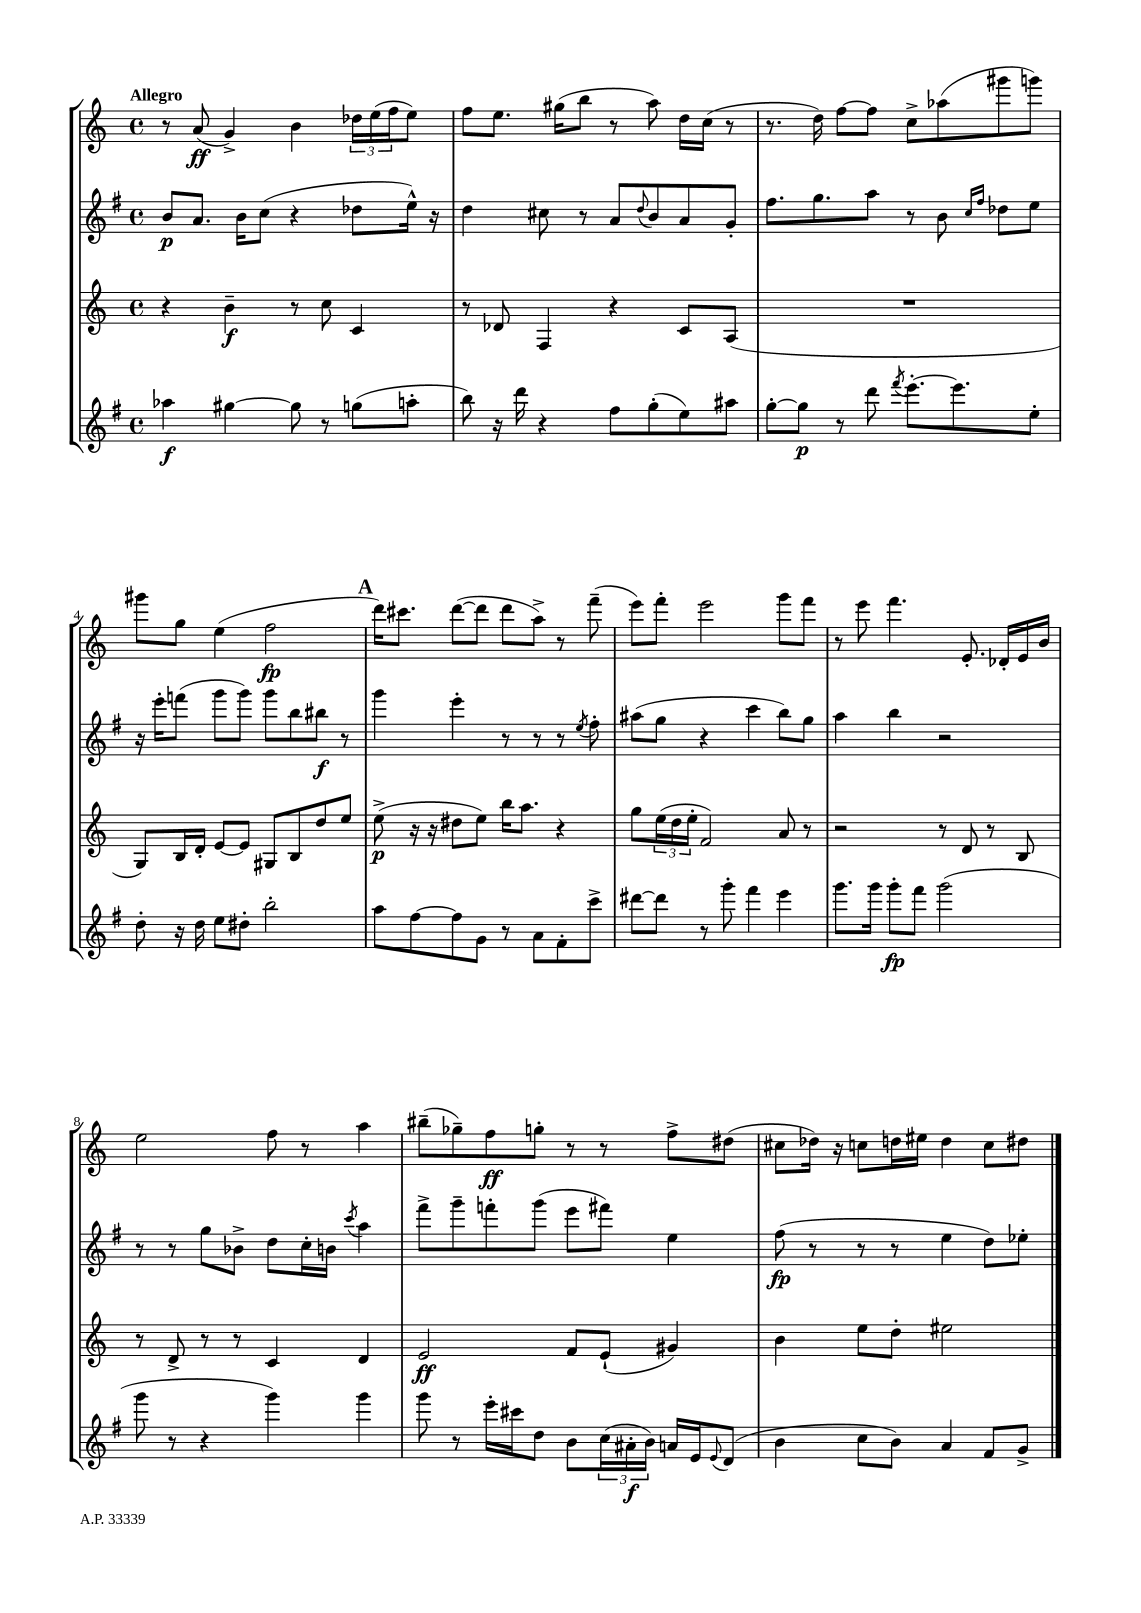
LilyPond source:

<<
\new StaffGroup <<
\new Staff = "s0" {
    \clef treble \key c \major \defaultTimeSignature \time 4/4 \tempo "Allegro"
    r8 a'8\ff( g'4->) b'4 \tuplet 3/2 { des''16 e''16( f''16 } e''8) |
    f''8 e''8. gis''16( b''8 r8 a''8) d''16 c''16( r8 |
    r8. d''16) f''8~ f''8 c''8-> aes''8( gis'''8 g'''8) |
    gis'''8 g''8 e''4( f''2\fp |
    \mark \markup { \bold "A" } d'''16) cis'''8. d'''8~( d'''8 d'''8 a''8->) r8 f'''8--( |
    e'''8) f'''8-. e'''2 g'''8 f'''8 |
    r8 e'''8 f'''4. e'8.-. des'16-. e'16 b'16 |
    e''2 f''8 r8 a''4 |
    bis''8--( ges''8--) f''8\ff g''8-. r8 r8 f''8-> dis''8( |
    cis''8 des''16) r16 c''8 d''16 eis''16 d''4 c''8 dis''8 \bar "|." |
}
\new Staff = "s1" {
    \clef treble \key g \major \defaultTimeSignature \time 4/4
    b'8\p a'8. b'16 c''8( r4 des''8 e''16-^) r16 |
    d''4 cis''8 r8 a'8 \appoggiatura { d''8 } b'8 a'8 g'8-. |
    fis''8. g''8. a''8 r8 b'8 \grace { c''16 fis''16 } des''8 e''8 |
    r16 e'''16-. f'''8( g'''8 g'''8) g'''8 b''8 bis''8\f r8 |
    \mark \markup { \bold "A" } g'''4 e'''4-. r8 r8 r8 \acciaccatura { e''8 } fis''8-. |
    ais''8( g''8 r4 c'''4 b''8) g''8 |
    a''4 b''4 r2 |
    r8 r8 g''8 bes'8-> d''8 c''16-. b'16 \acciaccatura { c'''8 } a''4 |
    fis'''8-> g'''8-- f'''8-. g'''8( e'''8 fis'''8) e''4 |
    fis''8\fp( r8 r8 r8 e''4 d''8) ees''8-. \bar "|." |
}
\new Staff = "s2" {
    \clef treble \key c \major \defaultTimeSignature \time 4/4
    r4 b'4--\f r8 c''8 c'4 |
    r8 des'8 f4 r4 c'8 a8( |
    R1 |
    g8) b16 d'16-. e'8~ e'8 gis8 b8 d''8 e''8 |
    \mark \markup { \bold "A" } e''8->\p( r16 r16 dis''8 e''8) b''16 a''8. r4 |
    g''8 \tuplet 3/2 { e''16( d''16 e''16-. } f'2) a'8 r8 |
    r2 r8 d'8 r8 b8 |
    r8 d'8-> r8 r8 c'4 d'4 |
    e'2\ff f'8 e'8-!( gis'4) |
    b'4 e''8 d''8-. eis''2 \bar "|." |
}
\new Staff = "s3" {
    \clef treble \key g \major \defaultTimeSignature \time 4/4
    aes''4\f gis''4~ gis''8 r8 g''8( a''8-. |
    b''8) r16 d'''16 r4 fis''8 g''8-.( e''8) ais''8 |
    g''8~-. g''8\p r8 d'''8 \acciaccatura { fis'''8 } e'''8.~-. e'''8. e''8-. |
    d''8-. r16 d''16 e''8 dis''8-. b''2-. |
    \mark \markup { \bold "A" } a''8 fis''8~ fis''8 g'8 r8 a'8 fis'8-. c'''8-> |
    dis'''8~ dis'''8 r8 g'''8-. fis'''4 e'''4 |
    g'''8. g'''16 g'''8-.\fp fis'''8 g'''2( |
    g'''8 r8 r4 g'''4) g'''4 |
    g'''8 r8 e'''16-. cis'''16 d''8 b'8 \tuplet 3/2 { c''16( ais'16-.\f b'16) } a'16 e'16 \appoggiatura { e'8 } d'8( |
    b'4 c''8 b'8) a'4 fis'8 g'8-> \bar "|." |
}
>>
>>
